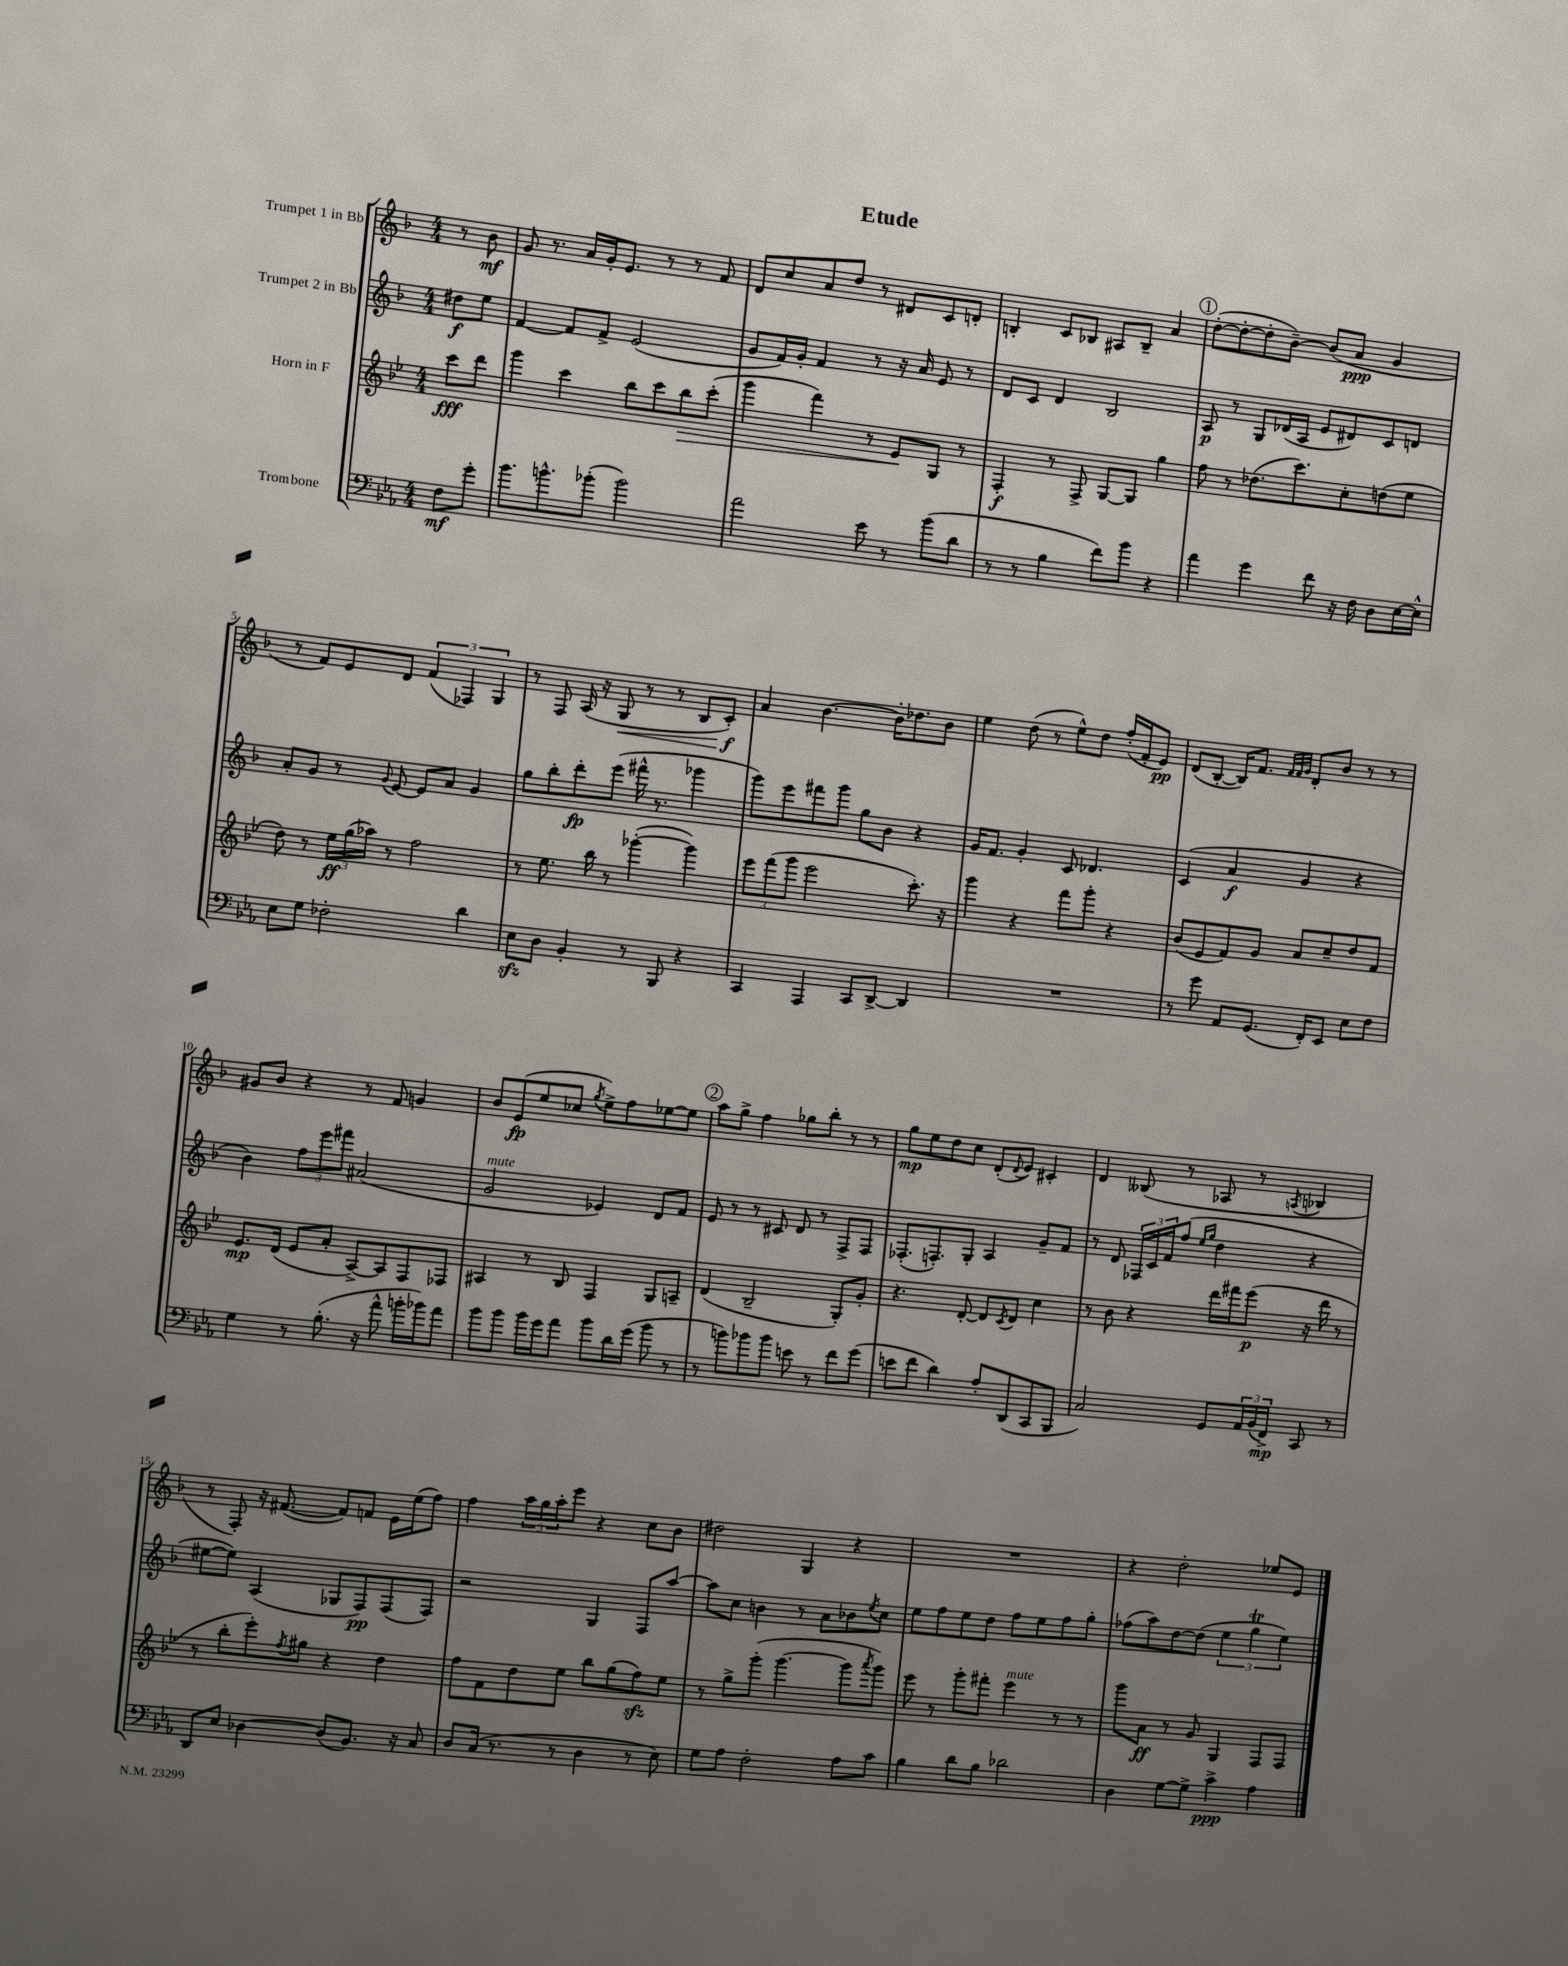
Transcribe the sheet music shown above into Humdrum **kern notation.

**kern	**dynam	**kern	**dynam	**kern	**dynam	**kern	**dynam
*part4	*part4	*part3	*part3	*part2	*part2	*part1	*part1
*staff4	*staff4	*staff3	*staff3	*staff2	*staff2	*staff1	*staff1
*I"Trombone	*	*I"Horn in F	*	*I"Trumpet 2 in Bb	*	*I"Trumpet 1 in Bb	*
*clefF4	*	*clefG2	*	*clefG2	*	*clefG2	*
*k[b-e-a-]	*	*k[b-e-]	*	*k[b-]	*	*k[b-]	*
*M4/4	*	*M4/4	*	*M4/4	*	*M4/4	*
=	=	=	=	=	=	=	=
8F\L	mf	8ccc\L	fff	8dd#X\L	f	8r	.
8g'\J	.	8ddd\J	.	8ee\J	.	8b-\	mf
=1	=1	=1	=1	=1	=1	=1	=1
8.b-\L	.	4ggg\	.	[4f/	.	8g/	.
.	.	.	.	.	.	8.r	.
8.bn^^\	.	.	.	.	.	.	.
.	.	4ccc\	.	8f/L]	.	.	.
.	.	.	.	.	.	16a/LL	.
(8b-X'\J	.	.	.	8f^/J	.	16g'/J	.
.	.	.	.	.	.	8.e/J	.
2b-\)	.	8bb-\L	.	(2e/	.	.	.
.	.	8ccc\	.	.	.	8r	.
!	!	!	!LO:HP:b	!	!	!	!
.	.	8bb-\	>	.	.	8r	.
.	.	(8ccc'\J	.	.	.	8f/	.
=2	=2	=2	=2	=2	=2	=2	=2
2a-\	.	4ggg\	.	8g/L	.	8d/L	.
.	.	.	.	16f/L)	.	8cc/	.
.	.	.	.	16g'/JJ	.	.	.
.	.	4fff\)	.	4f/	.	8a/	.
.	.	.	.	.	.	8dd/J	.
8e-\	.	8r	.	8r	.	8r	.
8r	.	8e-/L	.	16r	.	8d#X/L	.
.	.	.	.	16a/	.	.	.
(8b-\L	.	8G/J	]	8e/	.	8c/	.
8d\J	.	8r	.	8r	.	8dn'/J	.
=3	=3	=3	=3	=3	=3	=3	=3
8r	.	4F'/	f	8d/L	.	4Bn'/	.
8r	.	.	.	8c/J	.	.	.
4B-\	.	8r	.	4d/	.	8c/L	.
.	.	8F^/	.	.	.	8B-X/J	.
8f\L)	.	[8G/L	.	2B-/	.	8A#X/L	.
8b-\J	.	8G/J]	.	.	.	8B-~/J	.
4r	.	4gg\	.	.	.	4a/	.
!!LO:REH:place=s1:t=1
=4	=4	=4	=4	=4	=4	=4	=4
4a-\	.	8ff\	.	8A/	p	([8dd'\L	.
.	.	8r	.	8r	.	8dd'\_	.
4g\	.	(8.dd-X\L	.	8G/L	.	8dd'\]	.
.	.	.	.	(16d-X/L	.	[8b-~\J)	.
.	.	8.ccc\)	.	16A/JJ	.	.	.
8f\	.	.	.	8e/L	.	(8b-/L]	.
16r	.	8cc'\	.	8d#X/)	.	8a/J	ppp
16F\	.	.	.	.	.	.	.
8D\L	.	(8ddn\	.	8c/	.	4g/	.
[16E-\L	.	8ee-\J	.	8dn/J	.	.	.
16E-^^\JJ]	.	.	.	.	.	.	.
!!LO:LB:g=z
=5	=5	=5	=5	=5	=5	=5	=5
8E-\L	.	8dd\)	.	8a'/L	.	8r	.
8G\J	.	8r	.	8g/J	.	8f/L)	.
2F-X'\	.	24ee-\LL	ff	8r	.	8e/	.
.	.	(24gg\	.	.	.	.	.
.	.	24aa-X\JJ)	.	.	.	.	.
.	.	.	.	8qqg/	.	.	.
.	.	8r	.	[8e/	.	8d/J	.
.	.	2ff\	.	8e/L]	.	(6f/	.
.	.	.	.	8a/J	.	.	.
.	.	.	.	.	.	6F-X/)	.
4d\	.	.	.	4g/	.	.	.
.	.	.	.	.	.	6G/	.
=6	=6	=6	=6	=6	=6	=6	=6
8E-zz\L	.	8r	.	8gg\L	.	8r	.
8D\J	.	8.ee-\	.	8bb-'\	.	8F/	.
4BB-'/	.	.	.	8ddd'\	fp	(16A/	.
.	.	16bb-\	.	.	.	16r	.
!	!	!	!	!	!	!	!LO:HP:b
.	.	8r	.	(8eee\J	.	8G/	<
8r	.	([4ggg-X'\	.	16fff#X^^\	.	8r	.
.	.	.	.	8.r	.	.	.
8BBB-/	.	.	.	.	.	8r	.
4r	.	4ggg-\])	.	4ggg-X\	.	8B-/L	.
.	.	.	.	.	.	8c'/J)	f
.	.	.	.	.	.	.	[
=7	=7	=7	=7	=7	=7	=7	=7
4CC/	.	12eee-\L	.	8ggg\L)	.	4a/	.
.	.	(12fff\	.	.	.	.	.
.	.	.	.	8eee\	.	.	.
.	.	12ggg\J	.	.	.	.	.
4AAA-/	.	2eee-\	.	8fff#X\	.	[4.b-\	.
.	.	.	.	8ggg\J	.	.	.
8CC/L	.	.	.	8gg\L	.	.	.
[8DD^/J	.	.	.	8b-\J	.	16b-'\KL]	.
.	.	.	.	.	.	8.dd-X\	.
4DD/]	.	8.ccc'\)	.	4r	.	.	.
.	.	.	.	.	.	8b-\J	.
.	.	16r	.	.	.	.	.
=8	=8	=8	=8	=8	=8	=8	=8
1r	.	4ggg\	.	16g/KL	.	4ee\	.
.	.	.	.	8.f/J	.	.	.
.	.	4r	.	4g'/	.	(8dd\	.
.	.	.	.	.	.	8r	.
.	.	8fff\L	.	8c/	.	8ee^^\L)	.
.	.	8ggg'\J	.	4.d-X/	.	8dd\J	.
.	.	4r	.	.	.	(16ff'/LL	.
.	.	.	.	.	.	16f'/J	.
.	.	.	.	.	.	8e/J)	pp
=9	=9	=9	=9	=9	=9	=9	=9
8r	.	(8b-/L	.	(4c/	.	(8d/L	.
8g\	.	8e-/	.	.	.	[8B-'/J	.
8AA-/L	.	8f/)	.	4a/	f	16B-/KL])	.
.	.	.	.	.	.	8.f/J	.
(8.GG/J	.	8g/J	.	.	.	.	.
.	.	.	.	.	.	32qqf/LLL	.
.	.	.	.	.	.	32qqf/	.
.	.	.	.	.	.	32qqg/JJJ	.
.	.	8a/L	.	4g/	.	8d'/L	.
16FF'/KL)	.	.	.	.	.	.	.
8EE-/J	.	8cc~/	.	.	.	8b-/J	.
8E-\L	.	8dd/	.	4r	.	8r	.
8F\J	.	8f/J	.	.	.	8r	.
!!LO:LB:g=z
=10	=10	=10	=10	=10	=10	=10	=10
4G\	.	8.e-/L	mp	4b-\)	.	8g#X/L	.
.	.	.	.	.	.	8b-/J	.
.	.	(16d/Jk	.	.	.	.	.
8r	.	8e-/L	.	12ff\L	.	4r	.
.	.	.	.	12eee\	.	.	.
(8.B-'\	.	8a'/J	.	.	.	.	.
.	.	.	.	12fff#X\J	.	.	.
.	.	[8A^/L)	.	(2a#X/	.	8r	.
16r	.	.	.	.	.	.	.
8a-^^\	.	8A/]	.	.	.	8f/	.
16bn'\LL	.	8F/	.	.	.	4gn/	.
16b-X\J)	.	.	.	.	.	.	.
8a-\J	.	8F-X/J	.	.	.	.	.
=11	=11	=11	=11	=11	=11	=11	=11
!	!	!	!	!LO:TX:a:i:t=mute	!	!	!
8b-\L	.	4A#X/	.	2g/	.	8b-/L	.
8b-\J	.	.	.	.	.	(8e/	fp
16b-\LL	.	8r	.	.	.	8ee/	.
16g\J	.	.	.	.	.	.	.
8a-\J	.	8B-/	.	.	.	8cc-X/J	.
.	.	.	.	.	.	8qgg/	.
8b-\L	.	4F/	.	4e-X/)	.	8ee^\L)	.
16d\L	.	.	.	.	.	8ff\	.
(16g\JJ	.	.	.	.	.	.	.
8b-\	.	8G/L	.	8d/L	.	[8ee-X\	.
8r	.	8An~/J	.	8f/J	.	8ee-\J]	.
!!LO:REH:place=s1:t=2
=12	=12	=12	=12	=12	=12	=12	=12
8r	.	(4d/	.	8e/	.	8aa\L	.
8bn\L)	.	.	.	8r	.	8gg^\J	.
8b-X\	.	2B-~/	.	8r	.	4ff\	.
8b-\J	.	.	.	8c#X/	.	.	.
8en\	.	.	.	8d/	.	8gg-X\L	.
8r	.	.	.	8r	.	8bb-'\J	.
8f\L	.	8G'/L)	.	8F^/L	.	8r	.
(8g\J	.	8g'/J	.	8F/J	.	8r	.
=13	=13	=13	=13	=13	=13	=13	=13
8en\L	.	4.r	.	(8.F-X'/L	.	8gg\L	mp
8f\J	.	.	.	.	.	8ee\	.
.	.	.	.	8.Fn'/)	.	.	.
4d\)	.	.	.	.	.	8dd\	.
.	.	[8d'/	.	8G'/J	.	8cc\J	.
8A-'/L	.	8d/L]	.	4A/	.	(8d'/L	.
.	.	8qc/	.	.	.	8qqd/	.
(8DD/	.	8d/J	.	.	.	8e/J)	.
8CC/	.	4cc\	.	8g~/L	.	4c#X'/	.
8BBB-/J	.	.	.	8f/J	.	.	.
=14	=14	=14	=14	=14	=14	=14	=14
2C/)	.	8r	.	8r	.	4d/	.
.	.	8b-\	.	8d/	.	.	.
.	.	4r	.	24F-X/LL	.	(8B--X/	.
.	.	.	.	24c/	.	.	.
.	.	.	.	24f/J	.	.	.
.	.	.	.	(8ff/J	.	8r	.
.	.	.	.	16qqee/LL	.	.	.
.	.	.	.	16qqgg/JJ	.	.	.
8GG/L	.	16ddd\LL	.	4dd\	.	8A-X/	.
.	.	16fff#X\J	.	.	.	.	.
24AA-/L	.	(8eee-\J	p	.	.	8r	.
(24BB-/	.	.	.	.	.	.	.
24FF^/JJ)	mp	.	.	.	.	.	.
.	.	.	.	.	.	8qAn/	.
8CC/	.	16r	.	4r	.	4B-X/	.
.	.	16ddd\	.	.	.	.	.
8r	.	8r	.	.	.	.	.
!!LO:LB:g=z
=15	=15	=15	=15	=15	=15	=15	=15
8DD/L	.	8r	.	[8ee#X\L	.	8r	.
8E-/J	.	8bb-'\L	.	8ee#\J])	.	8F'/)	.
[4D-X\	.	8eee-'\)	.	(4A/	.	16r	.
.	.	.	.	.	.	([8.f#X/	.
.	.	8qff/	.	.	.	.	.
.	.	8gg#X\J	.	.	.	.	.
(8D-/L]	.	4r	.	8G-X/L	.	8f#/L])	.
8.BB-/J)	.	.	.	8F/)	pp	8fn/J	.
.	.	4dd\	.	(8F/	.	16e\LL	.
16r	.	.	.	.	.	(16ee\J	.
8C/	.	.	.	8F/J)	.	8ff\J)	.
=16	=16	=16	=16	=16	=16	=16	=16
8D/L	.	8ff\L	.	2r	.	4ff\	.
(16C/Jk	.	8f\	.	.	.	.	.
8.r	.	.	.	.	.	.	.
.	.	8dd\	.	.	.	24aa\LL	.
.	.	.	.	.	.	24gg\	.
.	.	.	.	.	.	24aa'\J	.
8r	.	8ee-\J	.	.	.	8eee\J	.
4D\	.	8bb-\L	.	4G/	.	4r	.
.	.	(8gg\	.	.	.	.	.
8r	.	8ffzz\)	.	8F/L	.	8cc\L	.
8E-\)	.	8ee-\J	.	[8aa/J	.	8b-\J	.
=17	=17	=17	=17	=17	=17	=17	=17
8G\L	.	8r	.	8aa\L]	.	2dd#X\	.
8A-\J	.	8gg^\L	.	8cc\J	.	.	.
2F'\	.	(8ggg'\J	.	4bn\	.	.	.
.	.	[4.ggg\	.	.	.	.	.
.	.	.	.	8r	.	4G/	.
.	.	.	.	8a\L	.	.	.
8A-\L	.	8ggg\L]	.	8b-X\	.	4r	.
.	.	8qaaa/	.	8qee/	.	.	.
8c\J	.	8ggg\J)	.	8cc\J	.	.	.
=18	=18	=18	=18	=18	=18	=18	=18
4B-\	.	8eee-\	.	8ee\L	.	1r	.
.	.	8r	.	8ff\	.	.	.
8d\L	.	8ggg'\L	.	8ee\	.	.	.
8B-\J	.	8fff#X'\J	.	8dd\J	.	.	.
!	!	!LO:TX:a:i:t=mute	!	!	!	!	!
2d-X\	.	4eee-\	.	8ff\L	.	.	.
.	.	.	.	8ee\	.	.	.
.	.	8r	.	8ff\	.	.	.
.	.	8r	.	8gg'\J	.	.	.
=19	=19	=19	=19	=19	=19	=19	=19
4D\	.	8ggg\L	.	(8ff-X\L	.	4r	.
.	.	8a\J	ff	8aa\)	.	.	.
[8G\L	.	8r	.	[8dd\	.	2dd'\	.
8G^\J]	.	8g/	.	(8dd\J]	.	.	.
4c^\	ppp	4G/	.	6ee\	.	.	.
.	.	.	.	6ggT\	.	.	.
4A-\	.	8F/L	.	.	.	8ee-X/L	.
.	.	.	.	6ee\)	.	.	.
.	.	8F/J	.	.	.	8e/J	.
==	==	==	==	==	==	==	==
*-	*-	*-	*-	*-	*-	*-	*-
